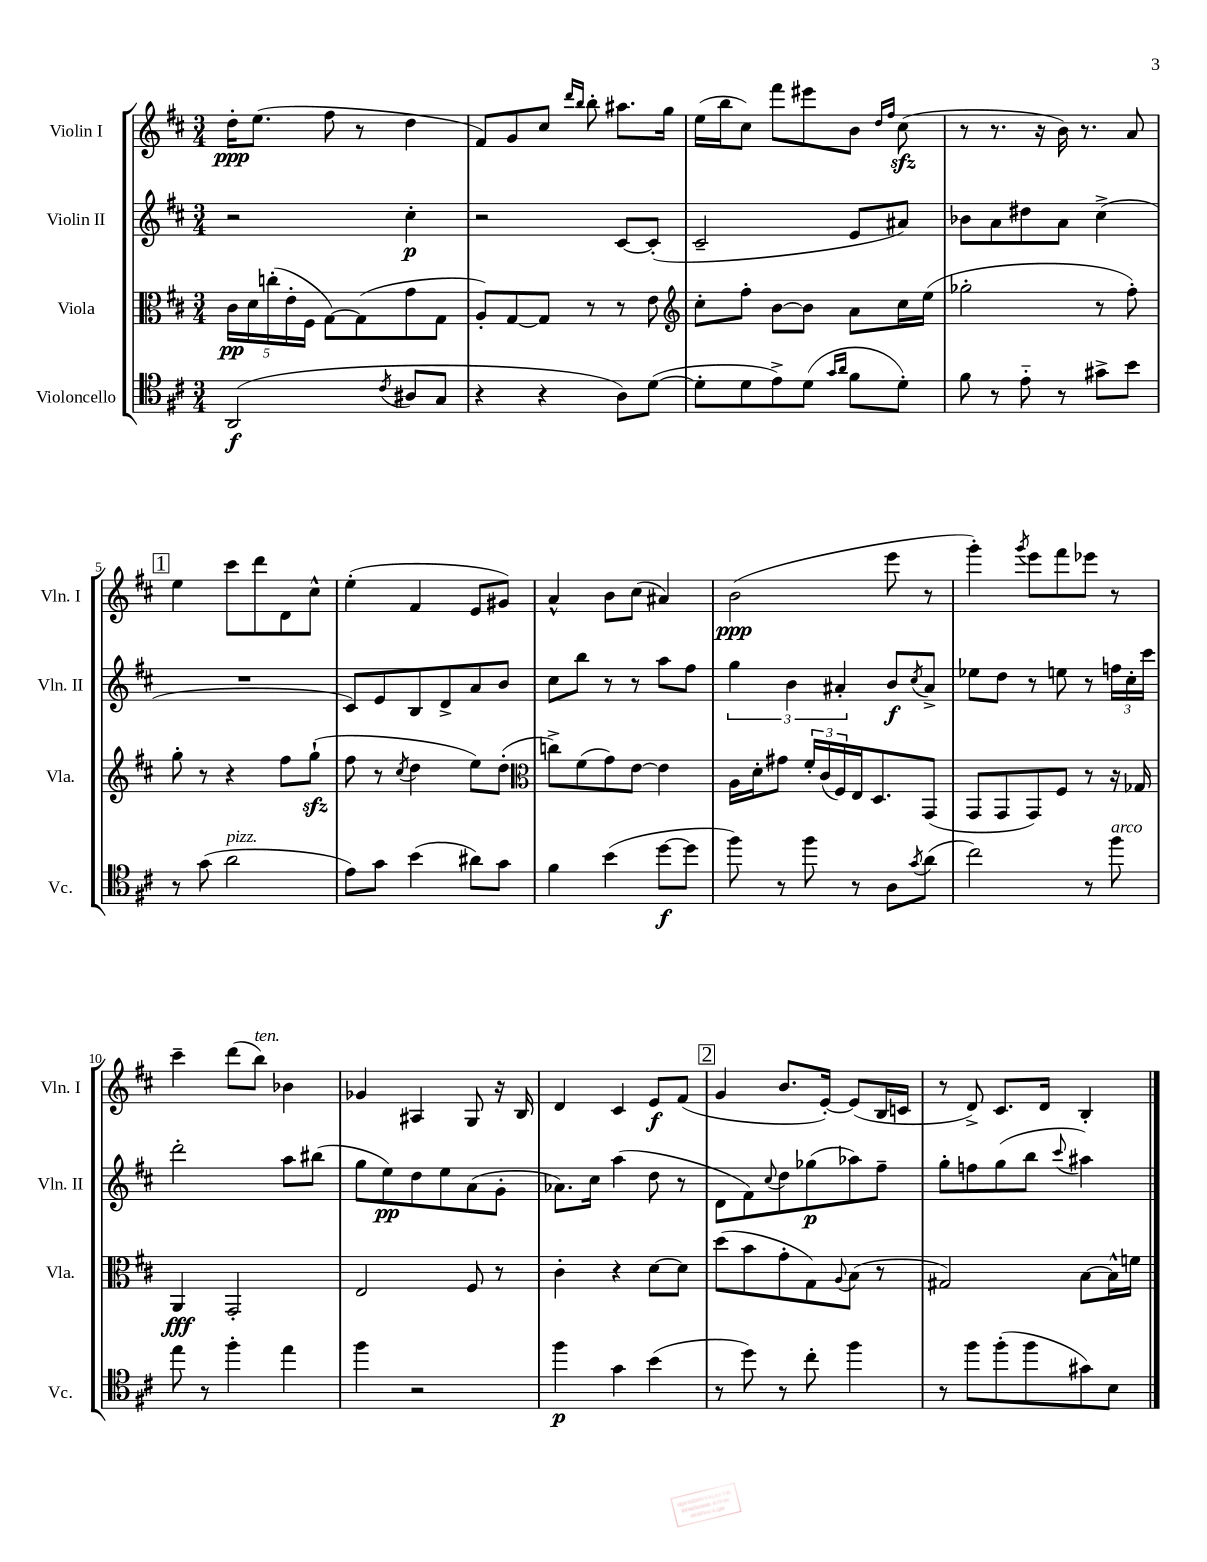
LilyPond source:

<<
\new StaffGroup <<
\new Staff = "s0" \with { instrumentName = "Violin I" shortInstrumentName = "Vln. I" } {
    \clef treble \key d \major \numericTimeSignature \time 3/4
    d''16-.\ppp e''8.( fis''8 r8 d''4 |
    fis'8) g'8 cis''8 \grace { d'''16 b''16 } b''8-. ais''8. g''16 |
    e''16( b''16 cis''8) fis'''8 eis'''8 b'8 \grace { d''16 fis''16 } cis''8\sfz( |
    r8 r8. r16 b'16) r8. a'8 |
    \mark \markup { \box "1" } e''4 cis'''8 d'''8 d'8 cis''8-^ |
    e''4-.( fis'4 e'8 gis'8) |
    a'4-^ b'8 cis''8( ais'4) |
    b'2\ppp( e'''8 r8 |
    g'''4-.) \acciaccatura { g'''8 } e'''8 fis'''8 ees'''8 r8 |
    cis'''4-- d'''8( b''8^\markup { \italic "ten." }) bes'4 |
    ges'4 ais4 g8 r16 b16 |
    d'4 cis'4 e'8\f fis'8( |
    \mark \markup { \box "2" } g'4 b'8. e'16~-.) e'8( b16 c'16 |
    r8 d'8->) cis'8. d'16 b4-. \bar "|." |
}
\new Staff = "s1" \with { instrumentName = "Violin II" shortInstrumentName = "Vln. II" } {
    \clef treble \key d \major \numericTimeSignature \time 3/4
    r2 cis''4-.\p |
    r2 cis'8~ cis'8-.( |
    cis'2-- e'8 ais'8) |
    bes'8 a'8 dis''8 a'8 cis''4->( |
    \mark \markup { \box "1" } R2. |
    cis'8) e'8 b8 d'8-> a'8 b'8 |
    cis''8 b''8 r8 r8 a''8 fis''8 |
    \tuplet 3/2 { g''4 b'4 ais'4-. } b'8\f \acciaccatura { cis''8 } ais'8-> |
    ees''8 d''8 r8 e''8 r8 \tuplet 3/2 { f''16 cis''16-. cis'''16 } |
    d'''2-. a''8 bis''8( |
    g''8 e''8\pp) d''8 e''8 a'8( g'8-. |
    aes'8.) cis''16 a''4( d''8 r8 |
    \mark \markup { \box "2" } d'8 fis'8) \appoggiatura { cis''8 } d''8 ges''8\p( aes''8) fis''8-- |
    g''8-. f''8 g''8( b''8 \appoggiatura { cis'''8 } ais''4) \bar "|." |
}
\new Staff = "s2" \with { instrumentName = "Viola" shortInstrumentName = "Vla." } {
    \clef alto \key d \major \numericTimeSignature \time 3/4
    \tuplet 5/4 { cis'16\pp d'16 c''16-.( e'16-. fis16 } g8~) g8( g'8 g8 |
    a8-.) g8~ g8 r8 r8 e'8 |
    \clef treble cis''8-. fis''8-. b'8~ b'8 a'8 cis''16 e''16( |
    ges''2-. r8 fis''8-.) |
    \mark \markup { \box "1" } g''8-. r8 r4 fis''8 g''8-!\sfz( |
    fis''8 r8 \acciaccatura { cis''8 } d''4 e''8) d''8-.( |
    \clef alto c''8->) fis'8( g'8) e'8~ e'4 |
    a16 d'16-. gis'8 \tuplet 3/2 { fis'16-. cis'16( fis16) } e16 d8. g,8( |
    g,8 g,8 g,8) fis8 r8 r16 ges16 |
    a,4\fff g,2-. |
    e2 fis8 r8 |
    cis'4-. r4 d'8~ d'8 |
    \mark \markup { \box "2" } d''8( b'8 g'8-. g8) \appoggiatura { a8 } b8( r8 |
    gis2) b8~ b16-^ f'16 \bar "|." |
}
\new Staff = "s3" \with { instrumentName = "Violoncello" shortInstrumentName = "Vc." } {
    \clef tenor \key d \major \numericTimeSignature \time 3/4
    a,2\f( \acciaccatura { cis'8 } ais8 g8 |
    r4 r4 a8) d'8~( |
    d'8-. d'8 e'8->) d'8( \grace { g'16 a'16 } fis'8 d'8-.) |
    fis'8 r8 e'8-_ r8 gis'8-> b'8 |
    \mark \markup { \box "1" } r8 g'8( a'2^\markup { \italic "pizz." } |
    e'8) g'8 b'4( ais'8) g'8 |
    fis'4 b'4( d''8~\f d''8 |
    fis''8) r8 fis''8 r8 a8 \acciaccatura { g'8 } a'8( |
    cis''2) r8 fis''8^\markup { \italic "arco" } |
    e''8 r8 fis''4-. e''4 |
    fis''4 r2 |
    fis''4\p g'4 b'4( |
    \mark \markup { \box "2" } r8 d''8) r8 cis''8-. fis''4 |
    r8 fis''8 fis''8-.( fis''8 gis'8) b8 \bar "|." |
}
>>
>>
